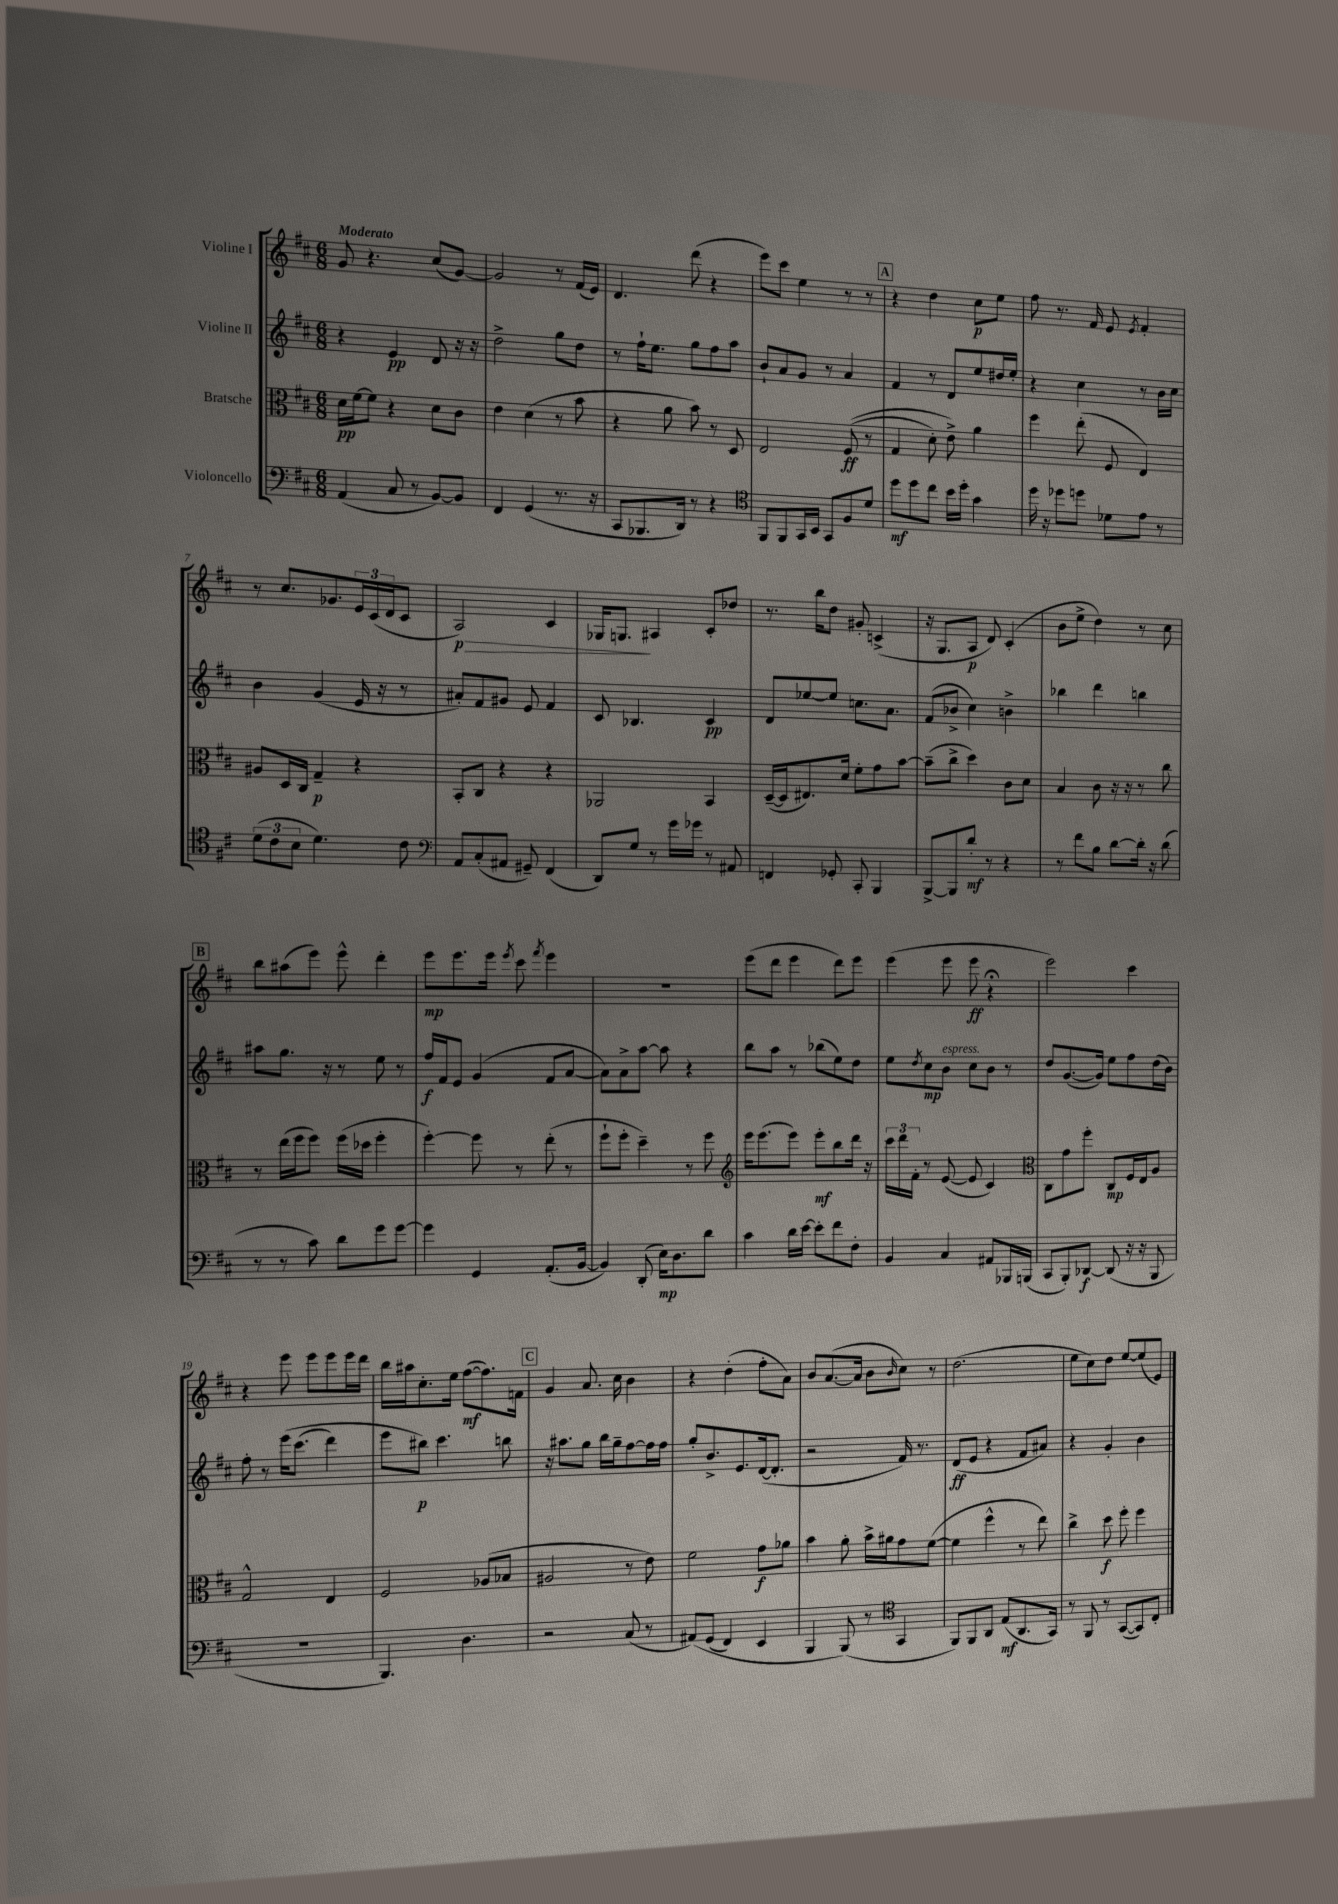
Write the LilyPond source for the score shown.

<<
\new StaffGroup <<
\new Staff = "s0" \with { instrumentName = "Violine I" } {
    \clef treble \key d \major \numericTimeSignature \time 6/8 \tempo "Moderato"
    g'8 r4. cis''8( g'8~) |
    g'2 r8 fis'16( e'16) |
    d'4. d'''8( r4 |
    e'''8) cis'''8 e''4 r8 r8 |
    \mark \markup { \box "A" } r4 d''4 cis''8\p e''8 |
    fis''8 r8. fis'16 e'8 \acciaccatura { e'8 } fis'4-. |
    r8 cis''8. ges'8. \tuplet 3/2 { e'16 cis'16( d'16 } cis'8 |
    a2\p\>) cis'4 |
    ges16 g8.\! ais4 cis'8-. des''8 |
    r8. b''16 d''8 gis'8-. c'4->( |
    r16 g8. a8\p d'8) cis'4-.( |
    b'8 e''8-> d''4) r8 cis''8 |
    \mark \markup { \box "B" } b''8 ais''8( e'''8) e'''8-^ d'''4-. |
    e'''8\mp e'''8. e'''16 \acciaccatura { e'''8 } cis'''8 \acciaccatura { fis'''8 } e'''4 |
    R2. |
    e'''8( d'''8 e'''4 d'''8) e'''8 |
    e'''4( e'''8 e'''8\ff r4\fermata |
    e'''2) cis'''4 |
    r4 e'''8 e'''8 e'''8 e'''16 d'''16 |
    b''16 ais''16 cis''8.-. e''16 fis''8~\mf( fis''8.) f'16 |
    \mark \markup { \box "C" } g'4 a'8. cis''16 b'4 |
    r4 d''4-.( fis''8-. a'8) |
    b'8 a'8.~( a'16 b'8 \grace { b'16 } cis''8) r8 |
    d''2.( |
    e''8 cis''8) d''8 e''8~ e''8( e'8) \bar "|." |
}
\new Staff = "s1" \with { instrumentName = "Violine II" } {
    \clef treble \key d \major \numericTimeSignature \time 6/8
    r4 e'4\pp d'8 r16 r16 |
    d''2-> g''8 d''8 |
    r8 fis''16-! e''8. g''8 fis''8 a''8 |
    b'8-! a'8 g'8 r8 a'4 |
    \mark \markup { \box "A" } fis'4 r8 d'8 e''8 dis''16 e''16-. |
    r4 cis''4 r8 b'16 cis''16 |
    b'4 g'4( e'16 r16 r8 |
    ais'8-.) fis'8 gis'8 e'8 fis'4 |
    cis'8 bes4. cis'4\pp |
    d'8 ees''8~ ees''8 c''8. a'8. |
    fis'8( bes'8-> cis''4) b'4-> |
    bes''4 d'''4 b''4 |
    \mark \markup { \box "B" } ais''8 g''8. r16 r8 e''8 r8 |
    fis''16\f fis'16 e'8 g'4( fis'8 a'8~ |
    a'8) a'8-> a''8~ a''8 r4 |
    b''8 a''8 r8 bes''8( e''8) d''8 |
    e''8 \acciaccatura { d''8 } cis''8\mp b'8^\markup { \italic "espress." } cis''8 b'8 r8 |
    d''8 g'8.~( g'16) e''8 fis''8 d''16( b'16) |
    fis''8-. r8 e'''16\( cis'''8.( d'''4) |
    e'''8 bis''8\p\) cis'''4. b''8 |
    \mark \markup { \box "C" } r16 ais''8. g''8 b''16 g''16-- fis''8~ fis''16 fis''16 |
    g''8-. b'8.-> e'8. d'16~( d'8.-. |
    r2 fis'16) r8. |
    d'8\ff( e'8 r4 fis'8 ais'8) |
    r4 g'4-. b'4 \bar "|." |
}
\new Staff = "s2" \with { instrumentName = "Bratsche" } {
    \clef alto \key d \major \numericTimeSignature \time 6/8
    d'16\pp fis'16~ fis'8 r4 d'8 cis'8 |
    e'4 d'4( r8 b'8 |
    r4 a'8 b'8) r8 d8 |
    e2 fis8\ff(\( r8 |
    \mark \markup { \box "A" } g4 d'8-.) e'8->\) a'4 |
    fis''4 e''8-.( fis8 e4) |
    ais8 d16 cis16 g4--\p r4 |
    b,8-. cis8 r4 r4 |
    aes,2 b,4 |
    d16~--( d16 eis8.) d'16 fis'8-. g'8 b'8~ |
    b'8--( cis''8-> d''4) cis'8 d'8 |
    b4 cis'8 r16 r16 r8 cis''8 |
    \mark \markup { \box "B" } r8 e''16( fis''16 fis''8) fis''16( des''16 fis''4-. |
    fis''4~-.) fis''8 r8 e''8-.( r8 |
    fis''8-! fis''8-. d''4--) r8 fis''8 |
    \clef treble e'''16 e'''8.( e'''8) e'''8-.\mf b''8 d'''16 r16 |
    \tuplet 3/2 { cis'''16 d'''16 fis'16-. } r8 e'8~( e'8 cis'4) |
    \clef alto cis8 g'8 fis''8-. cis8\mp fis16 e16 a8 |
    g2-^ e4 |
    fis2 aes8( bes8 |
    \mark \markup { \box "C" } ais2 r8 e'8) |
    fis'2 g'8\f aes'8 |
    b'4 a'8-. b'16-> ais'16 g'8 fis'8~( |
    fis'4 fis''4-^ r8 e''8) |
    cis''4-> d''8\f fis''8-. fis''4 \bar "|." |
}
\new Staff = "s3" \with { instrumentName = "Violoncello" } {
    \clef bass \key d \major \numericTimeSignature \time 6/8
    a,4( cis8 r8 b,8~) b,8 |
    fis,4 g,4( r8. r16 |
    cis,8 bes,,8. d,16) r8 r4 |
    \clef tenor fis,8 fis,8 g,16 b,16 g,8 fis8 d'8 |
    \mark \markup { \box "A" } d''8\mf d''8 cis''8 b'16 d''16-. g'4 |
    d''16 r16 des''8 d''8 des'8 e'8 r8 |
    \tuplet 3/2 { d'8( cis'8 b8 } d'4.) cis'8 |
    \clef bass a,8 cis8-.( ais,8 gis,8--) fis,4( |
    d,8) g8 r8 g'16 ges'16 r8 ais,8 |
    f,4 ges,8-. cis,8-. b,,4 |
    b,,8~-> b,,8 d'8-.\mf r8 r4 |
    r8 fis'8 b8 d'8~ d'16-. r16 d'8( |
    \mark \markup { \box "B" } r8 r8 cis'8) d'8 g'8 g'8~ |
    g'4 g,4 a,8.-.( b,16~ |
    b,4) d,8-.( e16\mp) d8. d'8 |
    cis'4 d'16 e'16~ e'8-. fis'8 fis8-. |
    b,4 cis4 ais,8 bes,,16 b,,16( |
    cis,8 b,,8-.) des,8~\f des,8( r16 r16 b,,8 |
    R2. |
    b,,4.) d4. |
    \mark \markup { \box "C" } r2 cis8( r8 |
    ais,8)\( g,8( fis,4) e,4 |
    b,,4 b,,8(\) r8 \clef tenor g,4 |
    fis,8) fis,8 a,8 e8\mf( a,8. g,16) |
    r8 fis,8 r8 g,8~( g,8) cis8-. \bar "|." |
}
>>
>>
